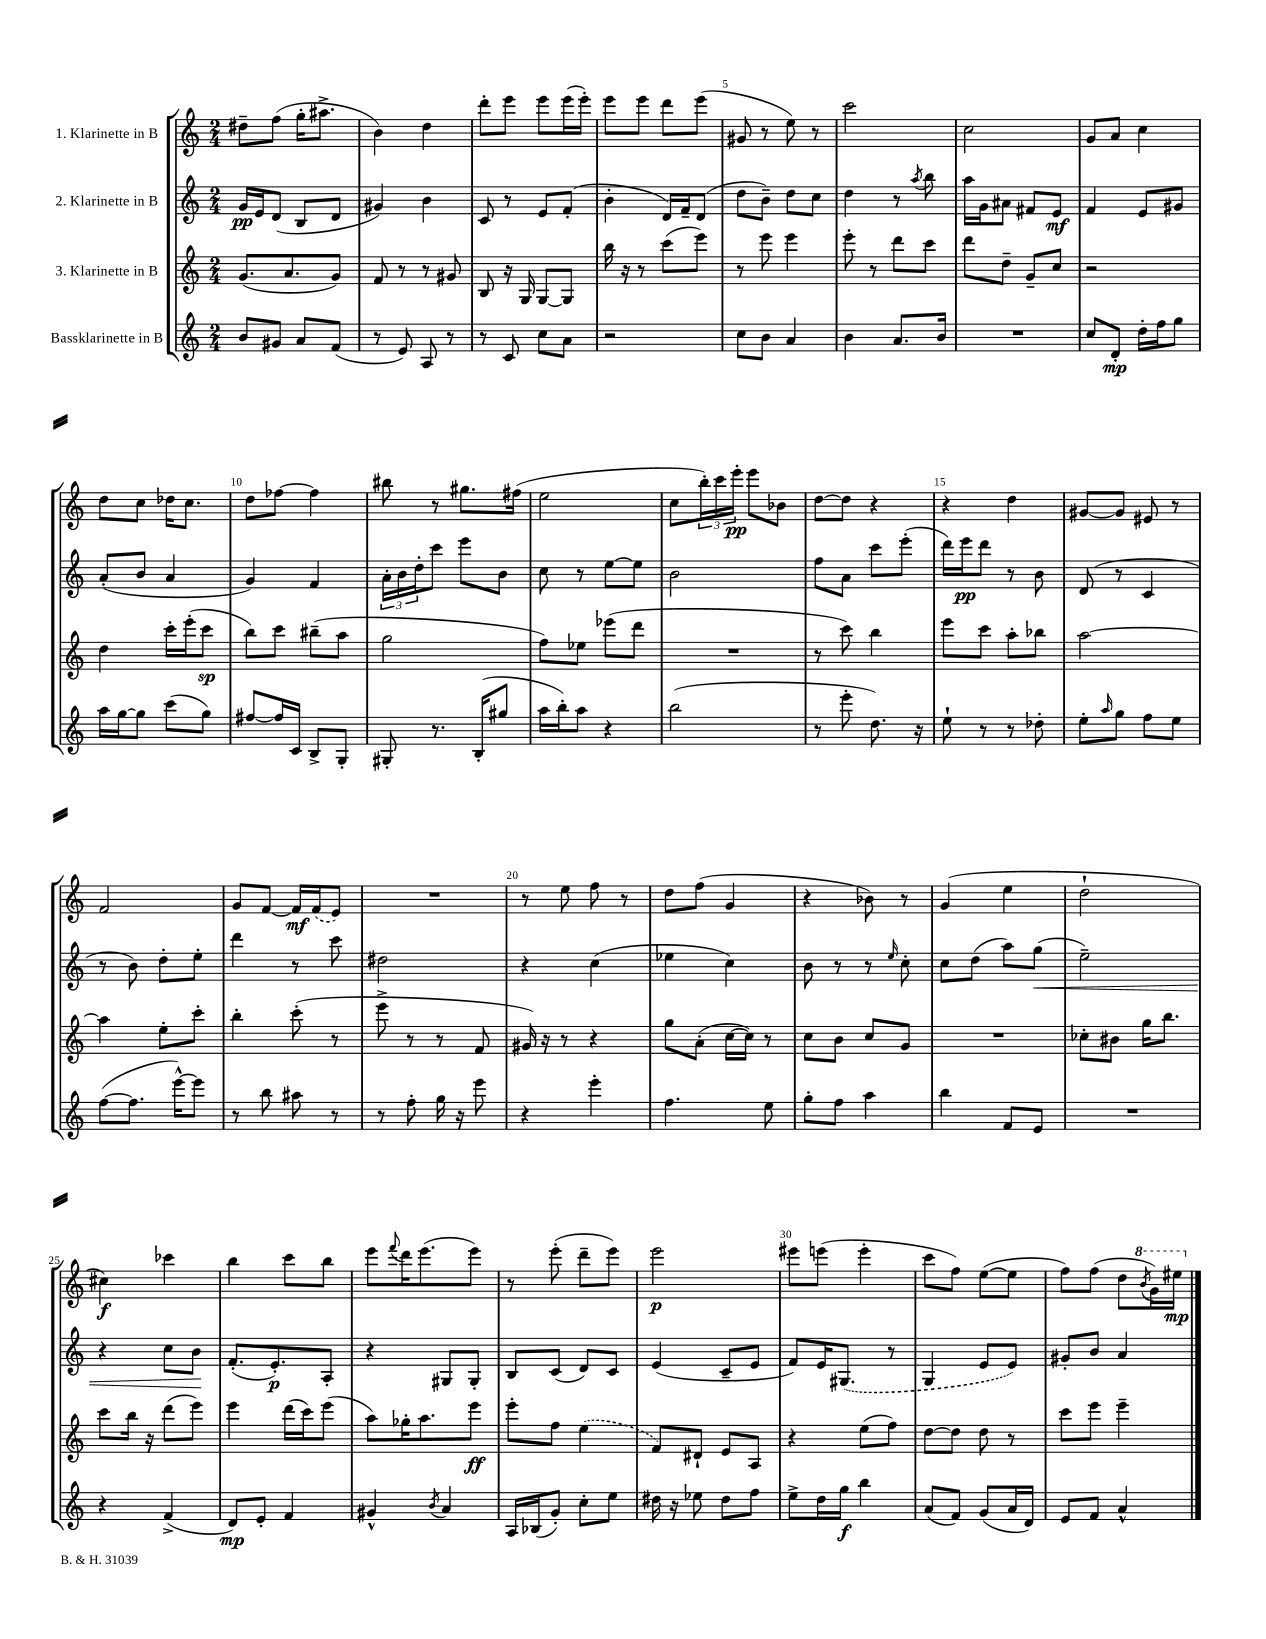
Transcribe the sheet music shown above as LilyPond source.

<<
\new StaffGroup <<
\new Staff = "s0" \with { instrumentName = "1. Klarinette in B" } {
    \clef treble \key c \major \numericTimeSignature \time 2/4
    dis''8-- f''8( g''16-. ais''8.-> |
    b'4) d''4 |
    d'''8-. e'''8 e'''8 e'''16( e'''16-.) |
    e'''8 e'''8 d'''8 e'''8( |
    gis'8 r8 e''8) r8 |
    c'''2 |
    c''2 |
    g'8 a'8 c''4 |
    d''8 c''8 des''16 c''8. |
    d''8 fes''8~ fes''4 |
    bis''8 r8 gis''8. fis''16( |
    e''2 |
    c''8 \tuplet 3/2 { b''16-.) c'''16 e'''16-.\pp } e'''8 bes'8 |
    d''8~ d''8 r4 |
    r4 d''4 |
    gis'8~ gis'8 eis'8 r8 |
    f'2 |
    g'8 f'8~ f'16\mf \once \slurDashed f'16( e'8) |
    R2 |
    r8 e''8 f''8 r8 |
    d''8 f''8( g'4 |
    r4 bes'8) r8 |
    g'4( e''4 |
    d''2-! |
    cis''4\f) ces'''4 |
    b''4 c'''8 b''8 |
    e'''8 \appoggiatura { f'''8 } d'''16 e'''8.( e'''8) |
    r8 e'''8-.( d'''8-- e'''8) |
    e'''2\p |
    eis'''8 e'''8( e'''4-. |
    c'''8 f''8) e''8~( e''8 |
    f''8) f''8( d''8 \ottava #1 \acciaccatura { b''8 } g''16) eis'''16\mp \ottava #0 \bar "|." |
}
\new Staff = "s1" \with { instrumentName = "2. Klarinette in B" } {
    \clef treble \key c \major \numericTimeSignature \time 2/4
    g'16\pp e'16 d'8( b8 d'8 |
    gis'4) b'4 |
    c'8 r8 e'8 f'8-.( |
    b'4-. d'16) f'16-- d'8( |
    d''8 b'8--) d''8 c''8 |
    d''4 r8 \acciaccatura { a''8 } b''8 |
    a''16 g'16 ais'8 fis'8 e'8\mf |
    f'4 e'8 gis'8 |
    a'8-.( b'8 a'4 |
    g'4) f'4 |
    \tuplet 3/2 { a'16-. b'16 d''16-. } c'''8 e'''8 b'8 |
    c''8 r8 e''8~ e''8 |
    b'2 |
    f''8 a'8 c'''8 e'''8-.( |
    d'''16) e'''16\pp d'''8 r8 b'8 |
    d'8( r8 c'4 |
    r8 b'8) d''8-. e''8-. |
    d'''4 r8 c'''8 |
    dis''2 |
    r4 c''4( |
    ees''4 c''4) |
    b'8 r8 r8 \grace { e''16 } c''8-. |
    c''8 d''8( a''8) g''8\<( |
    e''2--) |
    r4 c''8 b'8\! |
    f'8.-.( e'8.-.\p) a8-. |
    r4 gis8 gis8-. |
    b8 c'8( d'8) c'8 |
    e'4( c'8-- e'8 |
    f'8) e'16 \once \slurDashed gis8.( r8 |
    g4 e'8 e'8) |
    gis'8-. b'8 a'4 \bar "|." |
}
\new Staff = "s2" \with { instrumentName = "3. Klarinette in B" } {
    \clef treble \key c \major \numericTimeSignature \time 2/4
    g'8.( a'8. g'8) |
    f'8 r8 r8 gis'8 |
    b8 r16 g16 g8~ g8 |
    b''16 r16 r8 c'''8( e'''8) |
    r8 e'''8 e'''4 |
    e'''8-. r8 d'''8 c'''8 |
    d'''8 d''8-- g'8-- c''8 |
    r2 |
    d''4 c'''16-. e'''16-.( c'''8\sp |
    b''8) c'''8 bis''8--( a''8 |
    g''2 |
    f''8) ees''8 ees'''8( d'''8 |
    R2 |
    r8 c'''8) b''4 |
    e'''8 c'''8 a''8-. bes''8 |
    a''2~ |
    a''4 e''8-. c'''8-. |
    b''4-. c'''8-.( r8 |
    e'''8-> r8 r8 f'8 |
    gis'16) r16 r8 r4 |
    g''8 a'8-.( c''16~ c''16) r8 |
    c''8 b'8 c''8 g'8 |
    R2 |
    ces''8-. bis'8 g''16 b''8. |
    c'''8 b''16 r16 d'''8( e'''8) |
    e'''4 d'''16( c'''16) e'''8( |
    a''8) ges''16-. a''8. e'''8\ff |
    e'''8-. f''8 \once \slurDashed e''4( |
    f'8) dis'8-! e'8 a8 |
    r4 e''8( f''8) |
    d''8~ d''8 d''8 r8 |
    c'''8 e'''8 e'''4-- \bar "|." |
}
\new Staff = "s3" \with { instrumentName = "Bassklarinette in B" } {
    \clef treble \key c \major \numericTimeSignature \time 2/4
    b'8 gis'8 a'8 f'8( |
    r8 e'8) a8 r8 |
    r8 c'8 c''8 a'8 |
    r2 |
    c''8 b'8 a'4 |
    b'4 a'8. b'16 |
    R2 |
    c''8 d'8-.\mp d''16-. f''16 g''8 |
    a''16 g''16~ g''8 c'''8( g''8) |
    fis''8~ fis''16 c'16 b8-> g8-. |
    gis8-. r8. b16-.( gis''8 |
    a''16 b''16-.) a''8 r4 |
    b''2( |
    r8 e'''8-. d''8.) r16 |
    e''8-! r8 r8 des''8-. |
    e''8-. \grace { a''16 } g''8 f''8 e''8 |
    f''8~( f''8. e'''16~-^) e'''8 |
    r8 b''8 ais''8 r8 |
    r8 f''8-. g''16 r16 e'''8 |
    r4 e'''4-. |
    f''4. e''8 |
    g''8-. f''8 a''4 |
    b''4 f'8 e'8 |
    R2 |
    r4 f'4->( |
    d'8\mp) e'8-. f'4 |
    gis'4-^ \acciaccatura { b'8 } a'4 |
    a16 bes16( g'8-.) c''8-. e''8 |
    dis''16 r16 ees''8 dis''8 f''8 |
    e''8-> d''16 g''16\f b''4 |
    a'8( f'8) g'8( a'16 d'16) |
    e'8 f'8 a'4-^ \bar "|." |
}
>>
>>
\layout { \context { \Score \override BarNumber.break-visibility = ##(#f #t #t) barNumberVisibility = #(every-nth-bar-number-visible 5) } }
